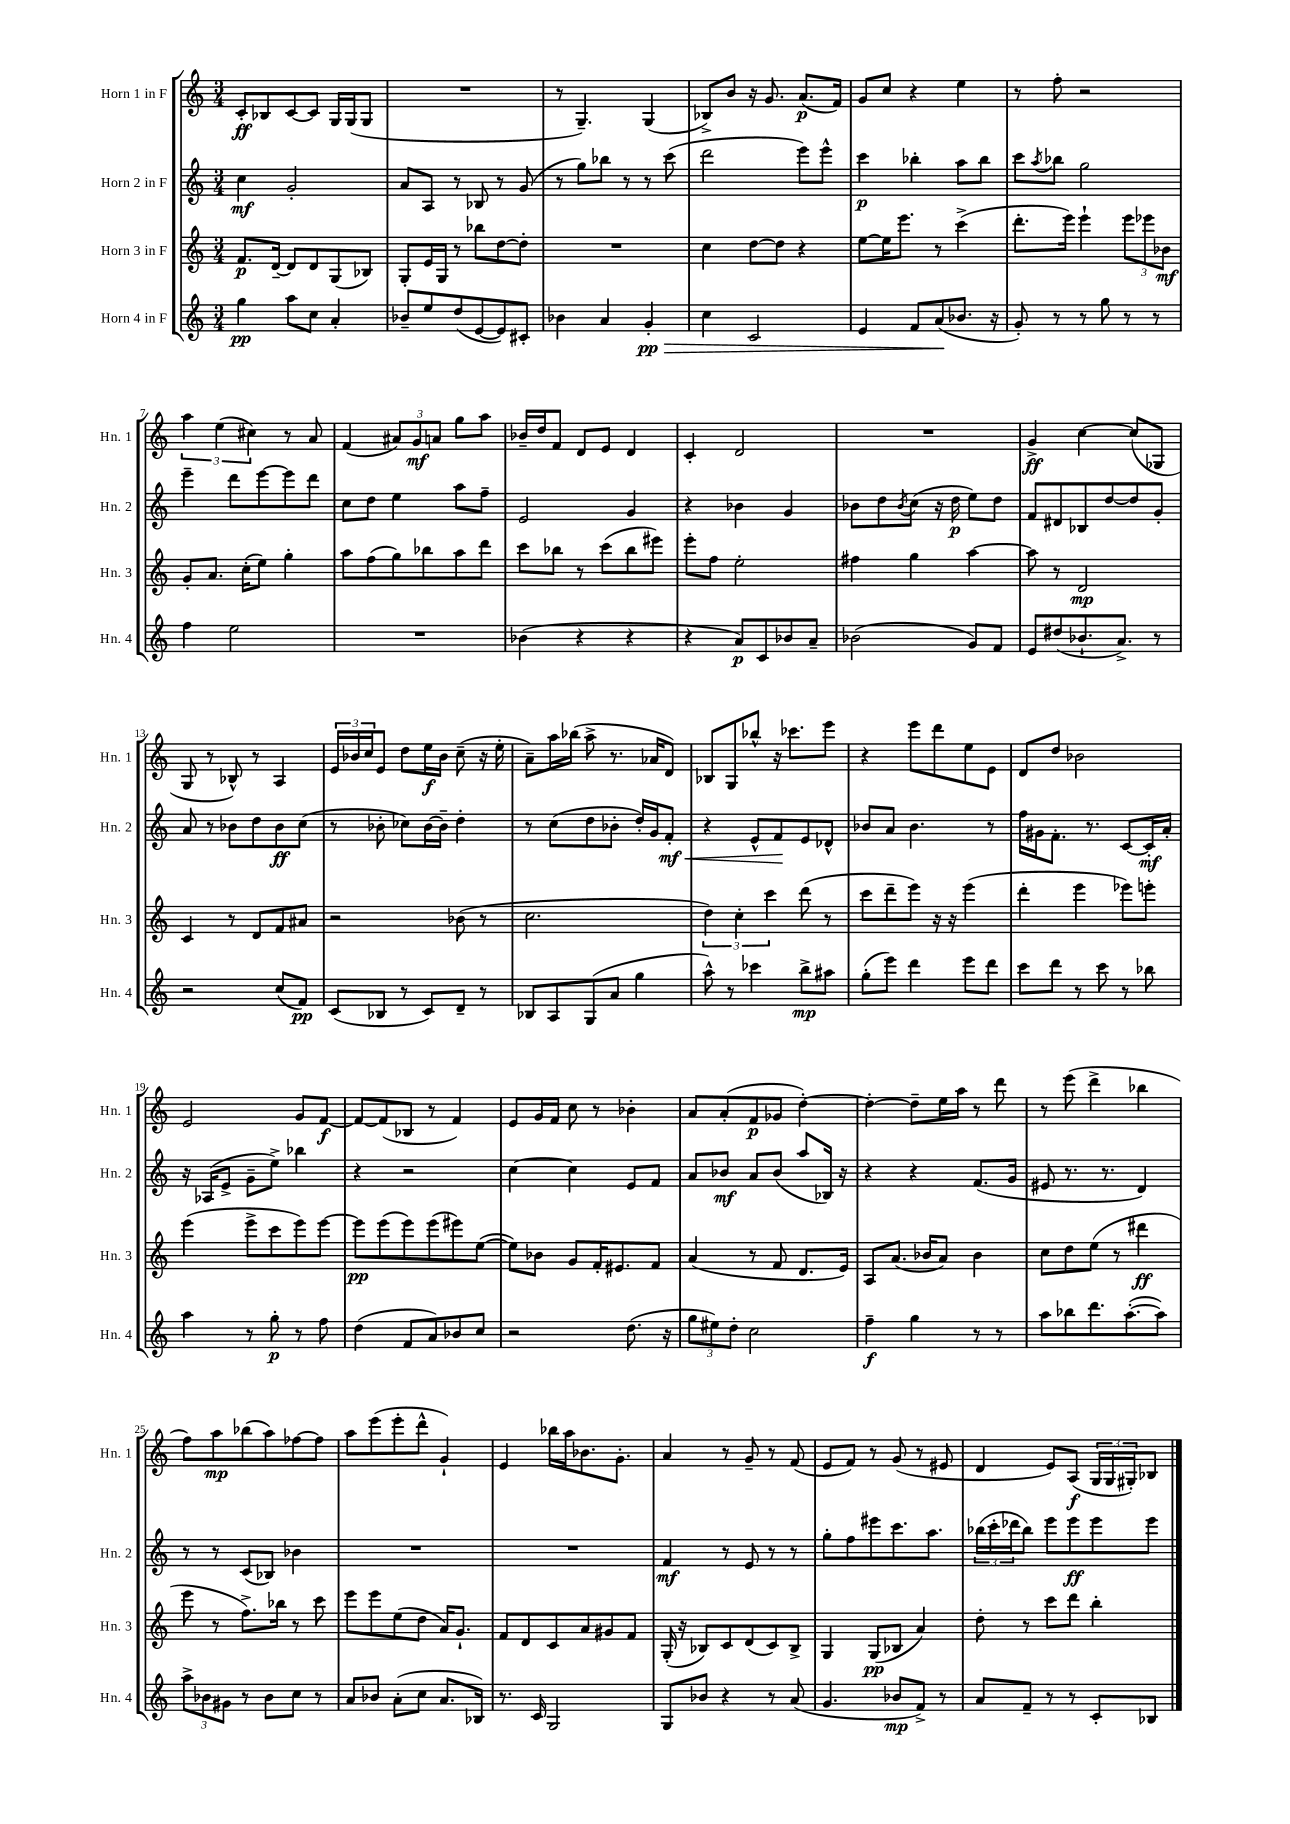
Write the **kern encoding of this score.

**kern	**kern	**kern	**kern
*staff4	*staff3	*staff2	*staff1
*clefG2	*clefG2	*clefG2	*clefG2
*k[]	*k[]	*k[]	*k[]
*M3/4	*M3/4	*M3/4	*M3/4
4gg\	8.f/L	4cc\	8c'/L
.	.	.	8B-/
.	[16d~/Jk	.	.
8aa\L	8d/]L	2g'/	[8c/
8cc\J	8d/	.	8c/]J
4a'/	(8G/	.	16G/LL
.	.	.	(16G/J
.	8B-/J)	.	8G/J
=	=	=	=
8b-~/L	8G'/L	8a/L	2.r
8ee/	16e/L	8A/J	.
.	16G/JJ	.	.
(8dd/	8r	8r	.
[8e/	8bb-\L	8B-/	.
8e/])	[8dd\	8r	.
8c#'/J	8dd'\]J	(8g/	.
=	=	=	=
4b-\	2.r	8r	8r
.	.	8gg\L)	4.G~/)
4a/	.	8bb-\J	.
.	.	8r	.
4g'/	.	8r	(4G/
.	.	(8ccc\	.
=	=	=	=
4cc\	4cc\	2ddd\	8B-^/L)
.	.	.	8b/J
2c/	[8dd\L	.	16r
.	.	.	8.g/
.	8dd\]J	.	.
.	4r	8eee\L)	(8.a/L
.	.	8eee^^\J	.
.	.	.	16f/Jk)
=	=	=	=
4e/	[8ee\L	4ccc\	8g/L
.	16ee\]K	.	8cc/J
.	8.eee\J	.	.
8f/L	.	4bb-'\	4r
(8a/	8r	.	.
8.b-/J	(4ccc^\	8aa\L	4ee\
.	.	8bb-\J	.
16r	.	.	.
=	=	=	=
8g'/)	8.ddd'\L	8ccc\L	8r
.	.	8qaa/	.
8r	.	8bb-\J	8ff'\
.	16eee\Jk)	.	.
8r	4eee`\	2gg\	2r
8gg\	.	.	.
8r	12eee\L	.	.
.	12eee-\	.	.
8r	.	.	.
.	12b-\J	.	.
=	=	=	=
4ff\	8g'/L	4eee~\	6aa\
.	8.a/J	.	.
.	.	.	(6ee\
2ee\	.	8ddd\L	.
.	(16cc'\LK	.	.
.	.	.	6cc#\)
.	8ee\J)	[8eee\	.
.	4gg'\	8eee\]	8r
.	.	8ddd\J	8a/
=	=	=	=
2.r	8aa\L	8cc\L	(4f/
.	(8ff\	8dd\J	.
.	8gg\)	4ee\	12a#/L)
.	.	.	12g/
.	8bb-\	.	.
.	.	.	12a/J
.	8aa\	8aa\L	8gg\L
.	8ddd\J	8ff~\J	8aa\J
=	=	=	=
(4b-\	8ccc\L	2e/	16b-~/LL
.	.	.	16dd/J
.	8bb-\J	.	8f/J
4r	8r	.	8d/L
.	(8ccc\L	.	8e/J
4r	8bb-\	4g/	4d/
.	8eee#\J)	.	.
=	=	=	=
4r	8eee'\L	4r	4c'/
.	8ff\J	.	.
8a/L)	2ee'\	4b-\	2d/
8c/	.	.	.
8b-/	.	4g/	.
8a~/J	.	.	.
=	=	=	=
(2b-\	4ff#\	8b-\L	2.r
.	.	8dd\	.
.	.	8qb-/	.
.	4gg\	(8cc\J	.
.	.	16r	.
.	.	16dd\	.
8g/L)	[4aa\	8ee\L)	.
8f/J	.	8dd\J	.
=	=	=	=
8e/L	8aa\]	8f/L	4g^/
(8dd#/	8r	8d#/	.
8.b-`/	2d/	8B-/	[4cc\
.	.	[8dd/	.
8.a^/J)	.	.	.
.	.	8dd/]	(8cc/]L
8r	.	8g'/J	8G-/J
=	=	=	=
2r	4c/	8a/	8G/
.	.	8r	8r
.	8r	8b-\L	8B-^^/)
.	8d/L	8dd\	8r
(8cc/L	8f/	8b-\	4A/
8f/J)	8a#/J	(8cc\J	.
=	=	=	=
(8c/L	2r	8r	24e/LL
.	.	.	24b-/
.	.	.	24cc/J
8B-/J	.	8b-'\	8e/J
8r	.	8cc-\L)	8dd\L
8c/L)	.	[16b-\L	16ee\L
.	.	16b-~\]JJ	16b-\JJ
8d~/J	(8b-\	4dd'\	(8cc~\
8r	8r	.	16r
.	.	.	16ee'\
=	=	=	=
8B-/L	2.cc\	8r	8a~\L)
8A/	.	(8cc\L	16aa\L
.	.	.	(16bb-\JJ
(8G/	.	8dd\	8aa^\
8a/J	.	8b-'\J	8.r
4gg\	.	16dd'/LL)	.
.	.	16g/J	16a-/LK
.	.	8f'/J	8d/J)
=	=	=	=
8aa^^\)	6dd\)	4r	8B-/L
8r	.	.	8G/
.	6cc'\	.	.
4ccc-\	.	8e^^/L	8bb-^^/J
.	6ccc\	.	.
.	.	8f/	16r
.	.	.	8.ccc-\L
8bb^\L	(8ddd\	8e/	.
8aa#\J	8r	8d-^^/J	8eee\J
=	=	=	=
(8gg'\L	8ccc\L	8b-/L	4r
8eee\J)	8ddd~\	8a/J	.
4ddd\	8eee\J)	4.b-\	8eee\L
.	16r	.	8ddd\
.	16r	.	.
8eee\L	(4eee\	.	8ee\
8ddd\J	.	8r	8e\J
=	=	=	=
8ccc\L	4ddd'\	16ff\LL	8d/L
.	.	16g#\J	.
8ddd\J	.	8.f'\J	8dd/J
8r	4eee\	.	2b-\
.	.	8.r	.
8ccc\	.	.	.
8r	8eee-\L)	[8c/L	.
8bb-\	8eee'\J	16c'/]L	.
.	.	16a'/JJ	.
=	=	=	=
4aa\	(4eee\	16r	2e/
.	.	(16A-/LK	.
.	.	8e^/J	.
8r	8eee^\L	8g~\L	.
8gg'\	8ccc\	8ee^\J)	.
8r	8eee\)	4bb-\	8g/L
8ff\	[8eee\J	.	[8f/J
=	=	=	=
(4dd\	8eee\]L	4r	8f/_L
.	(8eee\	.	(8f/]
8f/L	8eee\)	2r	8B-/J
8a/)	(8eee\	.	8r
8b-/	8eee#\)	.	4f/)
8cc/J	([8ee\J	.	.
=	=	=	=
2r	8ee\]L)	[4cc\	8e/L
.	8b-\J	.	16g/L
.	.	.	16f/JJ
.	8g/L	4cc\]	8cc\
.	16f'/K	.	8r
.	8.e#/	.	.
(8.dd\	.	8e/L	4b-'\
.	8f/J	8f/J	.
16r	.	.	.
=	=	=	=
12gg\L	(4a/	8a/L	8a/L
12ee#\)	.	.	.
.	.	8b-/J	(8a'/
12dd'\J	.	.	.
2cc\	8r	8a/L	8f/
.	8f/	(8b-/J	8g-/J
.	8.d/L	8aa/L	[4dd'\)
.	.	16B-/Jk)	.
.	16e/Jk)	16r	.
=	=	=	=
4ff~\	8A/L	4r	4dd'\_
.	(8.a/J	.	.
4gg\	.	4r	8dd~\]L
.	16b-/LK	.	.
.	8a/J)	.	16ee\L
.	.	.	16aa\JJ
8r	4b-\	(8.f/L	8r
8r	.	.	8ddd\
.	.	16g/Jk	.
=	=	=	=
8aa\L	8cc\L	8e#/	8r
8bb-\	8dd\	8.r	(8eee\
8.ddd\	(8ee\J	.	4ddd^\
.	.	8.r	.
.	8r	.	.
([8.aa'\	.	.	.
.	4ddd#\	4d/)	4bb-\
8aa\]J)	.	.	.
=	=	=	=
12aa^\L	8eee\	8r	8ff\L)
12b-\	.	.	.
.	8r	8r	8aa\
12g#\J	.	.	.
8r	8.ff^\L)	(8c/L	(8bb-\
8b-\L	.	8B-/J)	8aa\)
.	16bb-\Jk	.	.
8cc\J	8r	4b-\	[8ff-\
8r	8ccc\	.	8ff-\]J
=	=	=	=
8a/L	8eee\L	2.r	8aa\L
8b-/J	8eee\	.	(8eee\
(8a'\L	(8ee\	.	8eee'\
8cc\J	8dd\J	.	8ddd^^\J
8.a/L	16a/LK)	.	4g`/)
.	8.g`/J	.	.
16B-/Jk)	.	.	.
=	=	=	=
8.r	8f/L	2.r	4e/
.	8d/	.	.
16c/	.	.	.
2G/	8c/	.	16bb-\LL
.	.	.	16aa\J
.	8a/	.	8.b-\
.	8g#/	.	.
.	.	.	8.g'\J
.	8f/J	.	.
=	=	=	=
8G/L	(16G'/	4f/	4a/
.	16r	.	.
8b-/J	8B-/L)	.	.
4r	8c/	8r	8r
.	(8d/	8e/	8g~/
8r	8c/)	8r	8r
(8a/	8B-^/J	8r	(8f/
=	=	=	=
4.g/	4G/	8gg'\L	8e/L
.	.	8ff\	8f/J)
.	(8G/L	8eee#\	8r
8b-/L	8B-/J	8.ccc\	(8g/
8f^/J)	4a/)	.	8r
.	.	8.aa\J	.
8r	.	.	8e#/
=	=	=	=
8a/L	8dd'\	(24bb-\LL	4d/
.	.	24ccc'\	.
.	.	24ddd-\J	.
8f~/J	8r	8bb-\J)	.
8r	8ccc\L	8eee\L	8e/L)
8r	8ddd\J	8eee\	(8A/J
8c'/L	4bb'\	8eee\	24G/LL
.	.	.	24G/
.	.	.	24G#'/J)
8B-/J	.	8eee\J	8B-/J
==	==	==	==
*-	*-	*-	*-
